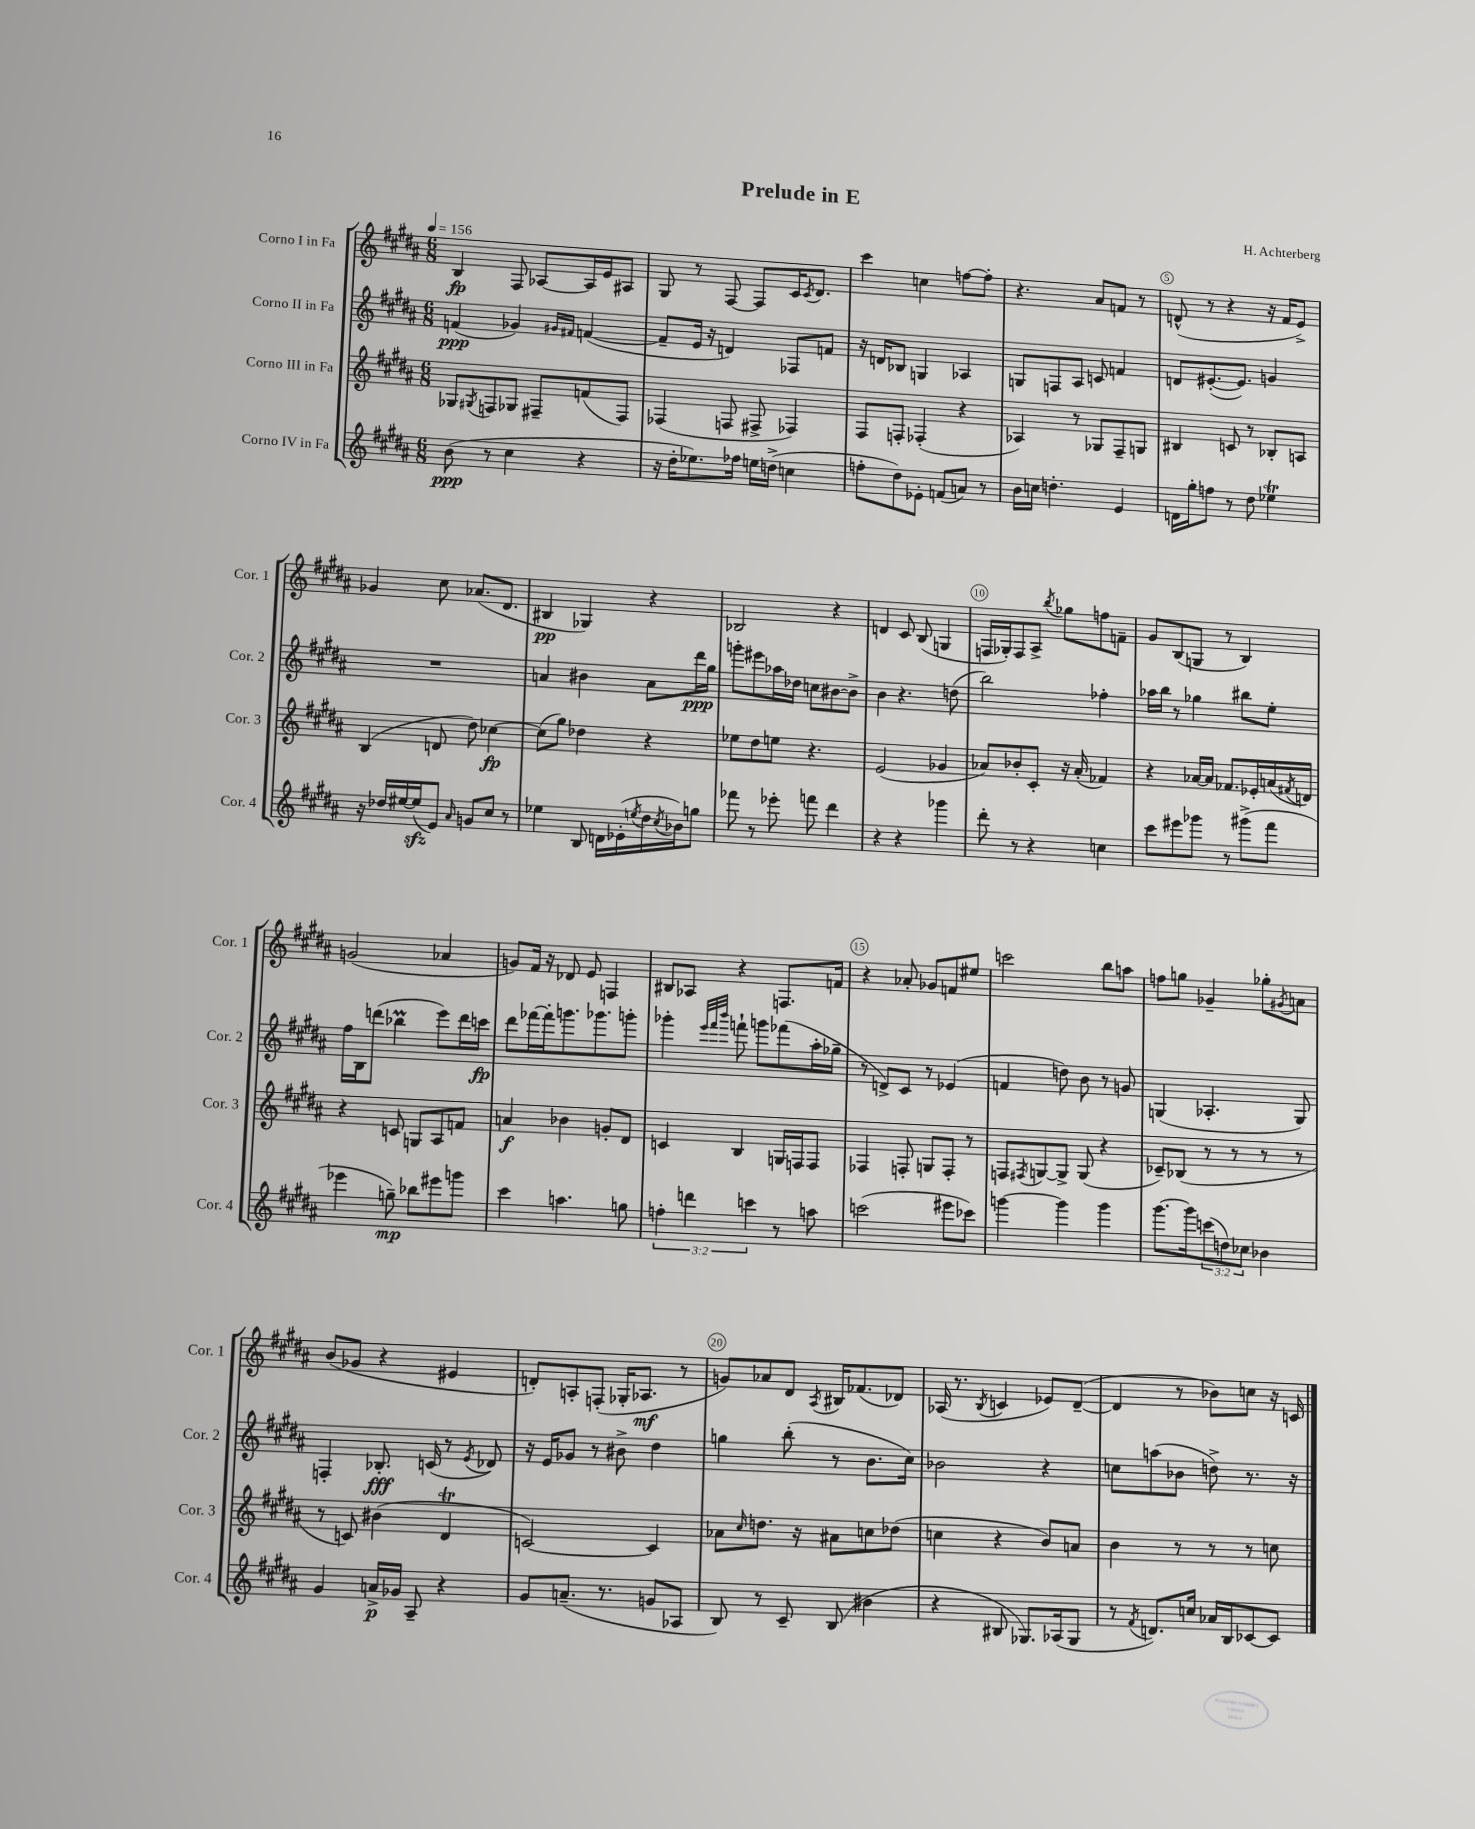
\header { title = "Prelude in E" composer = "H. Achterberg" }
<<
\new StaffGroup <<
\new Staff = "s0" \with { instrumentName = "Corno I in Fa" shortInstrumentName = "Cor. 1" } {
    \clef treble \key b \major \numericTimeSignature \time 6/8 \tempo 4 = 156
    b4\fp fis8 aes8~ aes16 e'16 ais8 |
    gis8 r8 fis8~ fis8 cis'16 \acciaccatura { cis'8 } dis'8. |
    cis'''4 c''4 f''8~ f''8-. |
    r4. ais'8 f'8 r8 |
    d'8-^( r8 r4 r16 fis'16 e'8->) |
    ges'4 cis''8 aes'8.( dis'8. |
    bis4\pp ges4) r4 |
    bes2 r4 |
    d'4 cis'8 b8( g4 |
    f16 ges16-.) f8 ais8-> \acciaccatura { b''8 } ges''8 f''8 f'8-- |
    gis'8 b8( g8 r8 b4) |
    g'2( aes'4 |
    g'8) fis'16 r16 des'8 e'8 f4 |
    bis8 aes8 r4 f8. f'16 |
    r4 aes'8-. ges'8 f'8 eis''8 |
    c'''2 b''8 a''8 |
    f''8 g''8 ges'4-- ges''8-. \acciaccatura { gis'8 } a'8 |
    b'8( ges'8 r4 eis'4 |
    d'8-.) a8-. f8-.( ges16-. aes8.\mf r8 |
    g'8) aes'8 dis'8 \acciaccatura { ais8 } bis16 fes'8.( des'8) |
    aes16( r8. \acciaccatura { b8 } c'4 ees'8) dis'8~--( |
    dis'4 r8 bes'8) c''8 r16 c'16 \bar "|." |
}
\new Staff = "s1" \with { instrumentName = "Corno II in Fa" shortInstrumentName = "Cor. 2" } {
    \clef treble \key b \major \numericTimeSignature \time 6/8
    f'4\ppp( ges'4) \grace { gis'16 fis'16 } f'4~( |
    f'8-- e'16 r16 d'4) fes8 f'8 |
    r16 d'16 bes8 g4 aes4 |
    g8 f8 ais8 c'8 f'4 |
    d'8 eis'8.~-.( eis'8.) g'4 |
    R2. |
    a'4 bis'4 a'8 dis'''16\ppp gis''16 |
    g'''8-. eis'''8 aes''16 des''16 c''8 bis'8~ bis'8-> |
    b'4 r4. d''8( |
    b''2) fes''4-. |
    aes''16 b''16 r8 ges''4 bis''8 e''8-. |
    fis''16 b16 d'''8( bes''4\prall e'''8) d'''16 c'''16\fp |
    dis'''8 fes'''16~ fes'''16-. g'''8. ges'''8. g'''8-. |
    ges'''4-. \grace { e'''32 fis'''32 b'''32 } f'''8-! g'''8 fes'''8( ais''16-. ges''16-- |
    r8 d'8->) cis'8 r8 ees'4( |
    f'4 d''8) b'8 r8 g'8 |
    g4( aes4.-. g8) |
    f4-. bes8.-.\fff c'16( r8 \acciaccatura { e'8 } des'8) |
    r16 e'16 ges'8 r8 bis'8-> dis''4 |
    g''4 b''8-.( r8 b'8. cis''16) |
    bes'2 r4 |
    c''8 a''8( bes'8 d''8->) r8. r16 \bar "|." |
}
\new Staff = "s2" \with { instrumentName = "Corno III in Fa" shortInstrumentName = "Cor. 3" } {
    \clef treble \key b \major \numericTimeSignature \time 6/8
    ges8 \acciaccatura { gis8 } f8 ges8 fis8-- f'8( fis8) |
    fes4( f8 fis8-> fes4) |
    fis8 f8-. fes4-.( r4 |
    aes4) r8 ges8 fis8-- g8 |
    bis4 c'8 r8 bes8-. a8 |
    b4( d'8 dis''8) ces''4~\fp |
    ces''8( gis''8) des''4 r4 |
    ees''8 dis''8 e''8 r4. |
    e'2( ges'4 |
    aes'8) bes'8-. cis'8-. r16 aes'16-.( fes'4) |
    r4 aes'16~ aes'16 fes'8. ees'16-. a'16( \acciaccatura { fis'8 } d'16) |
    r4 c'8 g8 ais8 f'8 |
    a'4\f bes'4 g'8-. dis'8 |
    c'4 b4 g16 f16 f8 |
    fes4 f8-. g8 f8-. r8 |
    f8 \acciaccatura { fis8 } g8~ g8-> g8( r4 |
    ces'8--) bes8( r8 r8 r8 r8 |
    r8 c'8) bis'4( dis'4\trill |
    c'2~) c'4 |
    aes'8 \grace { cis''16 } d''8. r16 ais'8 c''8 des''8( |
    c''4 r4 b'8) a'8 |
    b'4 r8 r8 r8 c''8 \bar "|." |
}
\new Staff = "s3" \with { instrumentName = "Corno IV in Fa" shortInstrumentName = "Cor. 4" } {
    \clef treble \key b \major \numericTimeSignature \time 6/8 \override Staff.TupletNumber.text = #tuplet-number::calc-fraction-text
    b'8\ppp( r8 cis''4 r4 |
    r16 dis''16-. ees''8.) fes''16 e''16 d''16->( c''4 |
    f''8-. dis''8) ees'8-. f'8( a'8) r8 |
    b'16 c''16 d''4.-. e'4 |
    d'16 gis''16-. f''8 r8 dis''8 ees''4\trill |
    r16 des''16 eis''16~ eis''16\sfz( e'8) \grace { ais'16 } g'8 cis''8 r8 |
    ees''4 b8 d'16 ees'16-.( \acciaccatura { e''8 } dis''16 \acciaccatura { cis''8 } bes'16) g''8 |
    fes'''8 r8 ees'''8-. f'''8 dis'''4 |
    r4 r4 ges'''4 |
    dis'''8-. r8 r4 c''4 |
    cis'''8 eis'''8 ges'''8 r8 gis'''8->( fis'''8 |
    ees'''4 g''8--\mp) bes''8 eis'''8 g'''8 |
    cis'''4 a''4. g''8 |
    \tuplet 3/2 { f''4-. d'''4 c'''4 } r8 a''8 |
    c'''2( eis'''8 ces'''8) |
    g'''4~ g'''4 g'''4 |
    gis'''8.~ gis'''16 \tuplet 3/2 { c'''8( d''8) ces''8 } bes'4 |
    gis'4 a'16->\p ges'16 ais8-- r4 |
    gis'8 a'8.--( r8. g'8 aes8 |
    b8) r8 cis'8-- b8( bis'4 |
    r4 bis8 ges8.) aes16( ges8 |
    r8 \acciaccatura { fis'8 } d'8.) c''16 aes'16 b16 ces'8~ ces'8 \bar "|." |
}
>>
>>
\layout { \context { \Score \override BarNumber.break-visibility = ##(#f #t #t) barNumberVisibility = #(every-nth-bar-number-visible 5) \override BarNumber.stencil = #(make-stencil-circler 0.1 0.3 ly:text-interface::print) } }
